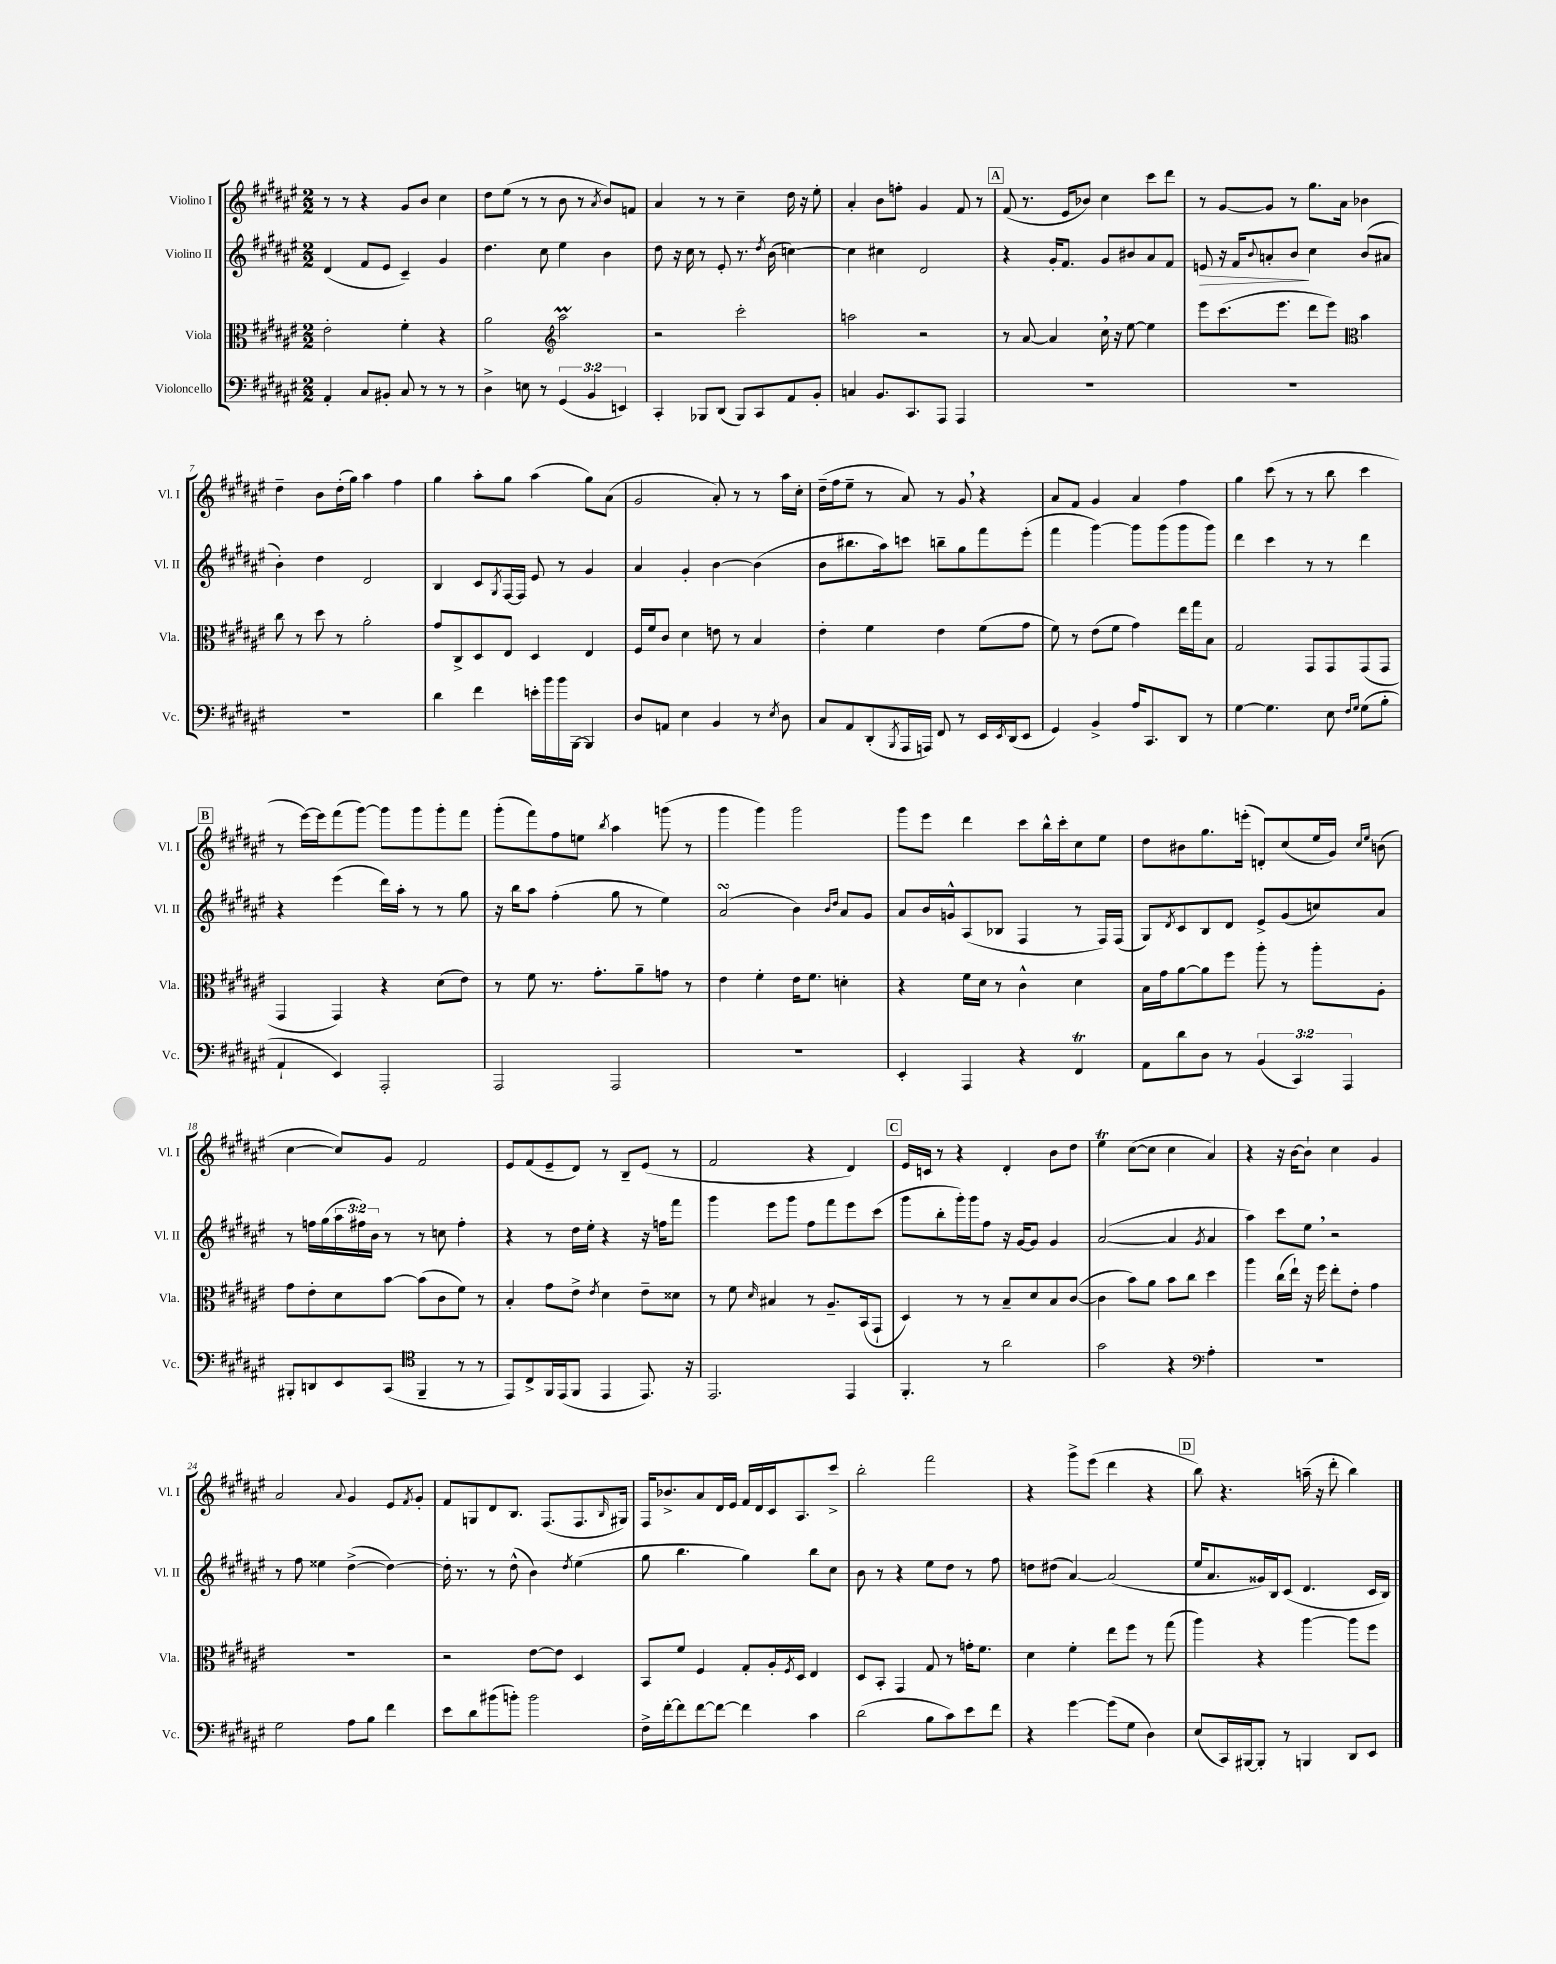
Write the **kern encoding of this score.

**kern	**kern	**kern	**dynam	**kern
*part4	*part3	*part2	*part2	*part1
*staff4	*staff3	*staff2	*staff2	*staff1
*I"Violoncello	*I"Viola	*I"Violino II	*	*I"Violino I
*I'Vc.	*I'Vla.	*I'Vl. II	*	*I'Vl. I
*clefF4	*clefC3	*clefG2	*	*clefG2
*k[f#c#g#d#a#e#]	*k[f#c#g#d#a#e#]	*k[f#c#g#d#a#e#]	*	*k[f#c#g#d#a#e#]
*M2/2	*M2/2	*M2/2	*	*M2/2
=1	=1	=1	=1	=1
4AA#'/	2e#'\	(4d#/	.	8r
.	.	.	.	8r
8C#/L	.	8f#/L	.	4r
8BB#X'/J	.	8e#/J	.	.
8C#/	4f#'\	4c#~/)	.	8g#/L
8r	.	.	.	8b/J
8r	4r	4g#/	.	4cc#\
8r	.	.	.	.
=2	=2	=2	=2	=2
4D#^\	2a#\	4.dd#\	.	8dd#\L
.	.	.	.	(8ee#\J
8En\	.	.	.	8r
8r	.	8cc#\	.	8r
*	*clefG2	*	*	*
(6GG#/	2aa#m\	4ee#\	.	8b\
.	.	.	.	8r
6BB/	.	.	.	.
.	.	.	.	8qa#/
.	.	4b\	.	8b/L)
6EEn/)	.	.	.	.
.	.	.	.	8fn/J
=3	=3	=3	=3	=3
4CC#'/	2r	8dd#\	.	4a#/
.	.	16r	.	.
.	.	16cc#\	.	.
8BBB-X/L	.	8r	.	8r
(8DD#/J	.	8e#'/	.	8r
8BBB-/L)	2ccc#'\	8.r	.	4cc#~\
8CC#/	.	.	.	.
.	.	8qdd#/	.	.
.	.	(16b\	.	.
8AA#/	.	[4ccn\)	.	16dd#\
.	.	.	.	16r
8BB'/J	.	.	.	8ee#'\
=4	=4	=4	=4	=4
4Cn/	2aan\	4cc\]	.	4a#'/
8.BB/L	.	4cc#X\	.	8b\L
.	.	.	.	8ffn'\J
8.CC#/	.	.	.	.
.	2r	2d#/	.	4g#/
8AAA#/J	.	.	.	.
4AAA#/	.	.	.	8f#/
.	.	.	.	8r
!!LO:REH:place=s1:t=A
=5	=5	=5	=5	=5
1r	8r	4r	.	(8f#/
.	[8a#/	.	.	8.r
.	4a#/]	16g#'/KL	.	.
.	.	8.f#/J	.	16e#/KL
.	.	.	.	8b-X/J)
.	16cc#,\	8g#/L	.	4cc#\
.	16r	.	.	.
.	[8ee#\	8b#X/	.	.
.	4ee#\]	8a#/	.	8ccc#\L
.	.	8f#/J	.	8ddd#\J
=6	=6	=6	=6	=6
!	!	!	!LO:HP:b	!
1r	8eee#\L	8en/	>	8r
.	(8.ccc#\	16r	.	[8g#/L
.	.	16f#/KL	.	.
.	.	8qqb/	.	.
.	.	8an'/	.	8g#/J]
.	8.eee#\J	.	.	.
.	.	8b/J	.	8r
.	8ddd#\L	4cc#\	]	8.gg#\L
.	8eee#\J)	.	.	.
.	.	.	.	16a#\Jk
*	*clefC3	*	*	*
.	4b\	(8b/L	.	4b-X\
.	.	8a#X/J	.	.
!!LO:LB:g=z
=7	=7	=7	=7	=7
1r	8cc#\	4b'\)	.	4dd#~\
.	8r	.	.	.
.	8dd#\	4dd#\	.	8b\L
.	8r	.	.	(16dd#'\L
.	.	.	.	16gg#\JJ)
.	2a#'\	2d#/	.	4aa#\
.	.	.	.	4ff#\
=8	=8	=8	=8	=8
4d#\	8g#/L	4B/	.	4gg#\
.	8C#^/	.	.	.
4f#\	8D#/	8c#/L	.	8aa#'\L
.	.	8qG#/	.	.
.	8E#/J	[16F#/L	.	8gg#\J
.	.	16F#/JJ]	.	.
16en'\LL	4D#/	8e#/	.	(4aa#\
16b\	.	.	.	.
16b\	.	8r	.	.
[16BBB\JJ	.	.	.	.
4BBB/]	4E#/	4g#/	.	8gg#\L)
.	.	.	.	(8a#\J
=9	=9	=9	=9	=9
8D#/L	16F#/LL	4a#/	.	2g#/
.	16f#/J	.	.	.
8AAn/J	8c#/J	.	.	.
4E#\	4d#\	4g#'/	.	.
4BB/	8en\	[4b\	.	8a#'/)
.	8r	.	.	8r
8r	4B/	(4b\]	.	8r
8qE#/	.	.	.	.
8D#\	.	.	.	16aa#\LL
.	.	.	.	16cc#'\JJ
=10	=10	=10	=10	=10
8C#/L	4e#'\	8b\L	.	(16dd#~\LL
.	.	.	.	16ff#\J
8AA#/	.	8.bb#X\	.	8ee#~\J
(8DD#'/	4f#\	.	.	8r
.	.	16aa#\k)	.	.
8qBBB/	.	.	.	.
16AAA#/L	.	8cccn\J	.	8a#/)
16AAAn/JJ)	.	.	.	.
8FF#/	4e#\	8bbn~\L	.	8r
8r	.	8gg#\	.	8g#,/
16EE#/LL	(8f#\L	8fff#\	.	4r
8qEE#/	.	.	.	.
(16DD#/J	.	.	.	.
8EE#/J	8g#\J	(8eee#'\J	.	.
=11	=11	=11	=11	=11
4GG#/)	8f#\)	4fff#\	.	8a#/L
.	8r	.	.	8f#/J
4BB^/	(8e#\L	[4ggg#\)	.	4g#/
.	8f#\J	.	.	.
16A#/KL	4g#\)	8ggg#\L]	.	4a#/
8.CC#/	.	.	.	.
.	.	(8ggg#\	.	.
8DD#/J	16ee#\LL	8ggg#\	.	4ff#\
.	16gg#\J	.	.	.
8r	8B\J	8ggg#\J)	.	.
=12	=12	=12	=12	=12
[4G#\	2G#/	4ddd#\	.	4gg#\
4.G#\]	.	4ccc#\	.	(8ccc#\
.	.	.	.	8r
.	8GG#/L	8r	.	8r
8E#\	8GG#/	8r	.	8bb\
16qqF#/LL	.	.	.	.
16qqG#/JJ	.	.	.	.
(8G#\L	(8GG#/	4ddd#\	.	4ccc#\
8B'\J	8GG#/J	.	.	.
!!LO:LB:g=z
!!LO:REH:place=s1:t=B
=13	=13	=13	=13	=13
4AA#`/	4GG#/	4r	.	8r
.	.	.	.	[16eee#\LL)
.	.	.	.	16eee#\J]
4EE#/)	4GG#/)	(4eee#\	.	(8fff#\
.	.	.	.	[8ggg#\J)
2AAA#'/	4r	16ddd#\LL)	.	8ggg#\L]
.	.	16aa#'\JJ	.	.
.	.	8r	.	8ggg#\
.	(8d#\L	8r	.	8ggg#'\
.	8e#\J)	8gg#\	.	8fff#\J
=14	=14	=14	=14	=14
2AAA#/	8r	16r	.	(8ggg#'\L
.	.	16bb\KL	.	.
.	8f#\	8aa#\J	.	8fff#\)
.	8.r	(4ff#'\	.	8ff#\
.	.	.	.	8een\J
.	8.g#'\L	.	.	.
.	.	.	.	8qbb/
2AAA#/	.	8gg#\	.	4aa#\
.	8a#~\	8r	.	.
.	8gn\J	4ee#\)	.	(8gggn\
.	8r	.	.	8r
=15	=15	=15	=15	=15
1r	4e#\	(2a#sSsS/	.	4ggg#\
.	4f#'\	.	.	4ggg#\)
.	16e#\KL	4b\)	.	2ggg#\
.	8.f#\J	.	.	.
.	.	16qqb/LL	.	.
.	.	16qqdd#/JJ	.	.
.	4dn'\	8a#/L	.	.
.	.	8g#/J	.	.
=16	=16	=16	=16	=16
4EE#'/	4r	8a#/L	.	8ggg#\L
.	.	16b/L	.	8eee#\J
.	.	16gn^^/J	.	.
4AAA#/	16f#\LL	(8A#/	.	4ddd#\
.	16d#\JJ	.	.	.
.	8r	8B-X/J	.	.
4r	4c#^^\	4F#/	.	8ccc#\L
.	.	.	.	16bb^^\L
.	.	.	.	16ccc#'\J
4FF#T/	4d#\	8r	.	8cc#\
.	.	16F#/LL)	.	8ee#\J
.	.	(16F#/JJ	.	.
=17	=17	=17	=17	=17
8AA#\L	16B\LL	8G#/L)	.	8dd#\L
.	16g#\J	.	.	.
.	.	8qd#/	.	.
8d#\	[8a#\	8c#/	.	8b#X\
8D#\J	8a#\]	8B/	.	8.gg#\
8r	8ff#\J	8d#/J	.	.
.	.	.	.	(16eeen'\Jk
(6BB/	8aa#'\	8e#^/L	.	8dn'/L)
.	8r	(8g#/	.	(8cc#/
6CC#/)	.	.	.	.
.	8aa#'\L	8ccn/)	.	16ee#/L
.	.	.	.	16g#/JJ)
6AAA#/	.	.	.	.
.	.	.	.	16qqcc#/LL
.	.	.	.	16qqee#/JJ
.	8A#'\J	8a#/J	.	(8bn\
!!LO:LB:g=z
=18	=18	=18	=18	=18
8BBB#X'/L	8g#\L	8r	.	[4cc#\
8DDn/	8e#'\	16ffn\LL	.	.
.	.	(16gg#\	.	.
8EE#/	8d#\	24aa#\	.	8cc#/L])
.	.	24ff#X\)	.	.
.	.	24b\JJ	.	.
(8CC#/J	[8b\J	8r	.	8g#/J
*clefC4	*	*	*	*
4FF#~/	(8b\L]	8r	.	2f#/
.	8c#\	8ccn\	.	.
8r	8f#\J)	4ff#'\	.	.
8r	8r	.	.	.
=19	=19	=19	=19	=19
8EE#/L)	4B'/	4r	.	8e#/L
8C#^/	.	.	.	(8f#/
16FF#/L	8g#\L	8r	.	8e#~/
(16EE#/J	.	.	.	.
8FF#/J	8e#^\J	16dd#\LL	.	8d#/J)
.	.	16ee#'\JJ	.	.
.	8qe#/	.	.	.
4EE#/	4d#\	4r	.	8r
.	.	.	.	8B~/L
8.EE#/)	8e#~\L	16r	.	(8e#/J
.	.	16ffn\KL	.	.
.	8d##X\J	8fff#\J	.	8r
16r	.	.	.	.
=20	=20	=20	=20	=20
2.EE#/	8r	4ggg#\	.	2f#/
.	8f#\	.	.	.
.	16qqd#/	.	.	.
.	4B#X/	8eee#\L	.	.
.	.	8ggg#\J	.	.
.	8r	8ff#\L	.	4r
.	8.A#~/L	8fff#\	.	.
4EE#/	.	8eee#\	.	4d#/)
.	(16BB/k	.	.	.
.	8GG#`/J	(8ccc#\J	.	.
!!LO:REH:place=s1:t=C
=21	=21	=21	=21	=21
4.FF#'/	4D#/)	8ggg#\L	.	16e#/LL
.	.	.	.	16cn/JJ
.	.	8bb'\	.	8r
.	8r	16ggg#'\L)	.	4r
.	.	16ggg#\J	.	.
8r	8r	8ff#\J	.	.
2a#\	8B~/L	16r	.	4d#'/
.	.	[16g#/KL	.	.
.	8d#/	8g#/J]	.	.
.	8B/	4g#/	.	8b\L
.	([8c#/J	.	.	8dd#\J
=22	=22	=22	=22	=22
2g#\	4c#\]	([2a#/	.	4ee#t\
.	8b\L)	.	.	([8cc#\L
.	8a#\J	.	.	8cc#\J]
4r	8b\L	4a#/]	.	4cc#\
.	8cc#\J	.	.	.
*clefF4	*	*	*	*
.	.	8qg#/	.	.
4A#'\	4dd#\	4a#/	.	4a#/)
=23	=23	=23	=23	=23
1r	4aa#\	4aa#\)	.	4r
.	(16cc#\LL	8ccc#\L	.	16r
.	16ee#`\JJ)	.	.	[16b\KL
.	16r	8ee#,\J	.	8b`\J]
.	16ff#\	.	.	.
.	8ee#'\L	2r	.	4cc#\
.	8e#'\J	.	.	.
.	4g#\	.	.	4g#/
!!LO:LB:g=z
=24	=24	=24	=24	=24
2G#\	1r	8r	.	2a#/
.	.	8ff#\	.	.
.	.	4ee##X\	.	.
.	.	.	.	8qqa#/
8A#\L	.	([4dd#^\	.	4g#/
8B\J	.	.	.	.
4f#\	.	4dd#\_)	.	8e#/L
.	.	.	.	8qf#/
.	.	.	.	8g#'/J
=25	=25	=25	=25	=25
8e#\L	2r	16dd#'\]	.	8f#/L
.	.	8.r	.	.
8d#\	.	.	.	8Gn/
(8b#X\	.	8r	.	8d#/
8bn'\J)	.	(8dd#^^\	.	8.B/J
2b\	[8e#\L	4b\)	.	.
.	.	.	.	(8.F#/L
.	8e#\J]	.	.	.
.	.	8qdd#/	.	.
.	4D#/	(4ee#\	.	8.F#/
.	.	.	.	16qqB/
.	.	.	.	16G#X/Jk)
=26	=26	=26	=26	=26
16F#^\LL	8BB/L	8gg#\	.	16F#/KL
[16f#'\J	.	.	.	8.b-X^/
8f#\]	8f#/J	4.bb\	.	.
[8f#\	4F#/	.	.	8a#/
8f#\J_	.	.	.	16d#/L
.	.	.	.	16e#/JJ
4f#\]	8G#'/L	4gg#\)	.	16f#/LL
.	.	.	.	16d#/
.	16A#'/L	.	.	16c#/J
.	8qF#/	.	.	.
.	16D#/JJ	.	.	8.A#/
4c#\	4E#/	8bb\L	.	.
.	.	8cc#\J	.	8ccc#^/J
=27	=27	=27	=27	=27
(2d#\	8D#/L	8b\	.	2bb'\
.	8BB'/J	8r	.	.
.	4GG#/	4r	.	.
8B\L	8G#/	8ee#\L	.	2fff#\
8c#\)	8r	8dd#\J	.	.
8e#\	16gn'\KL	8r	.	.
.	8.f#\J	.	.	.
8f#\J	.	8ff#\	.	.
=28	=28	=28	=28	=28
4r	4d#\	8ddn\L	.	4r
.	.	(8dd#X\J	.	.
[4g#\	4f#'\	[4a#/)	.	8ggg#^\L
.	.	.	.	(8eee#\J
(8g#\L]	8ee#\L	(2a#/]	.	4ddd#\
8G#\J	8ff#\J	.	.	.
4D#\)	8r	.	.	4r
.	(8gg#\	.	.	.
!!LO:REH:place=s1:t=D
=29	=29	=29	=29	=29
(8E#/L	4aa#\)	16ee#/KL	.	8bb\)
.	.	8.a#/	.	.
16CC#/L)	.	.	.	4.r
[16BBB#X/J	.	.	.	.
8BBB#'/J]	4r	16g##X/L)	.	.
.	.	16B/J	.	.
8r	.	(8c#/J	.	.
4BBBn/	[4aa#\	4.d#/	.	(16aan~\
.	.	.	.	16r
.	.	.	.	8ddd#'\
8DD#/L	8aa#\L]	.	.	4bb\)
8EE#/J	8ff#\J	16c#/LL	.	.
.	.	16B/JJ)	.	.
==	==	==	==	==
*-	*-	*-	*-	*-
